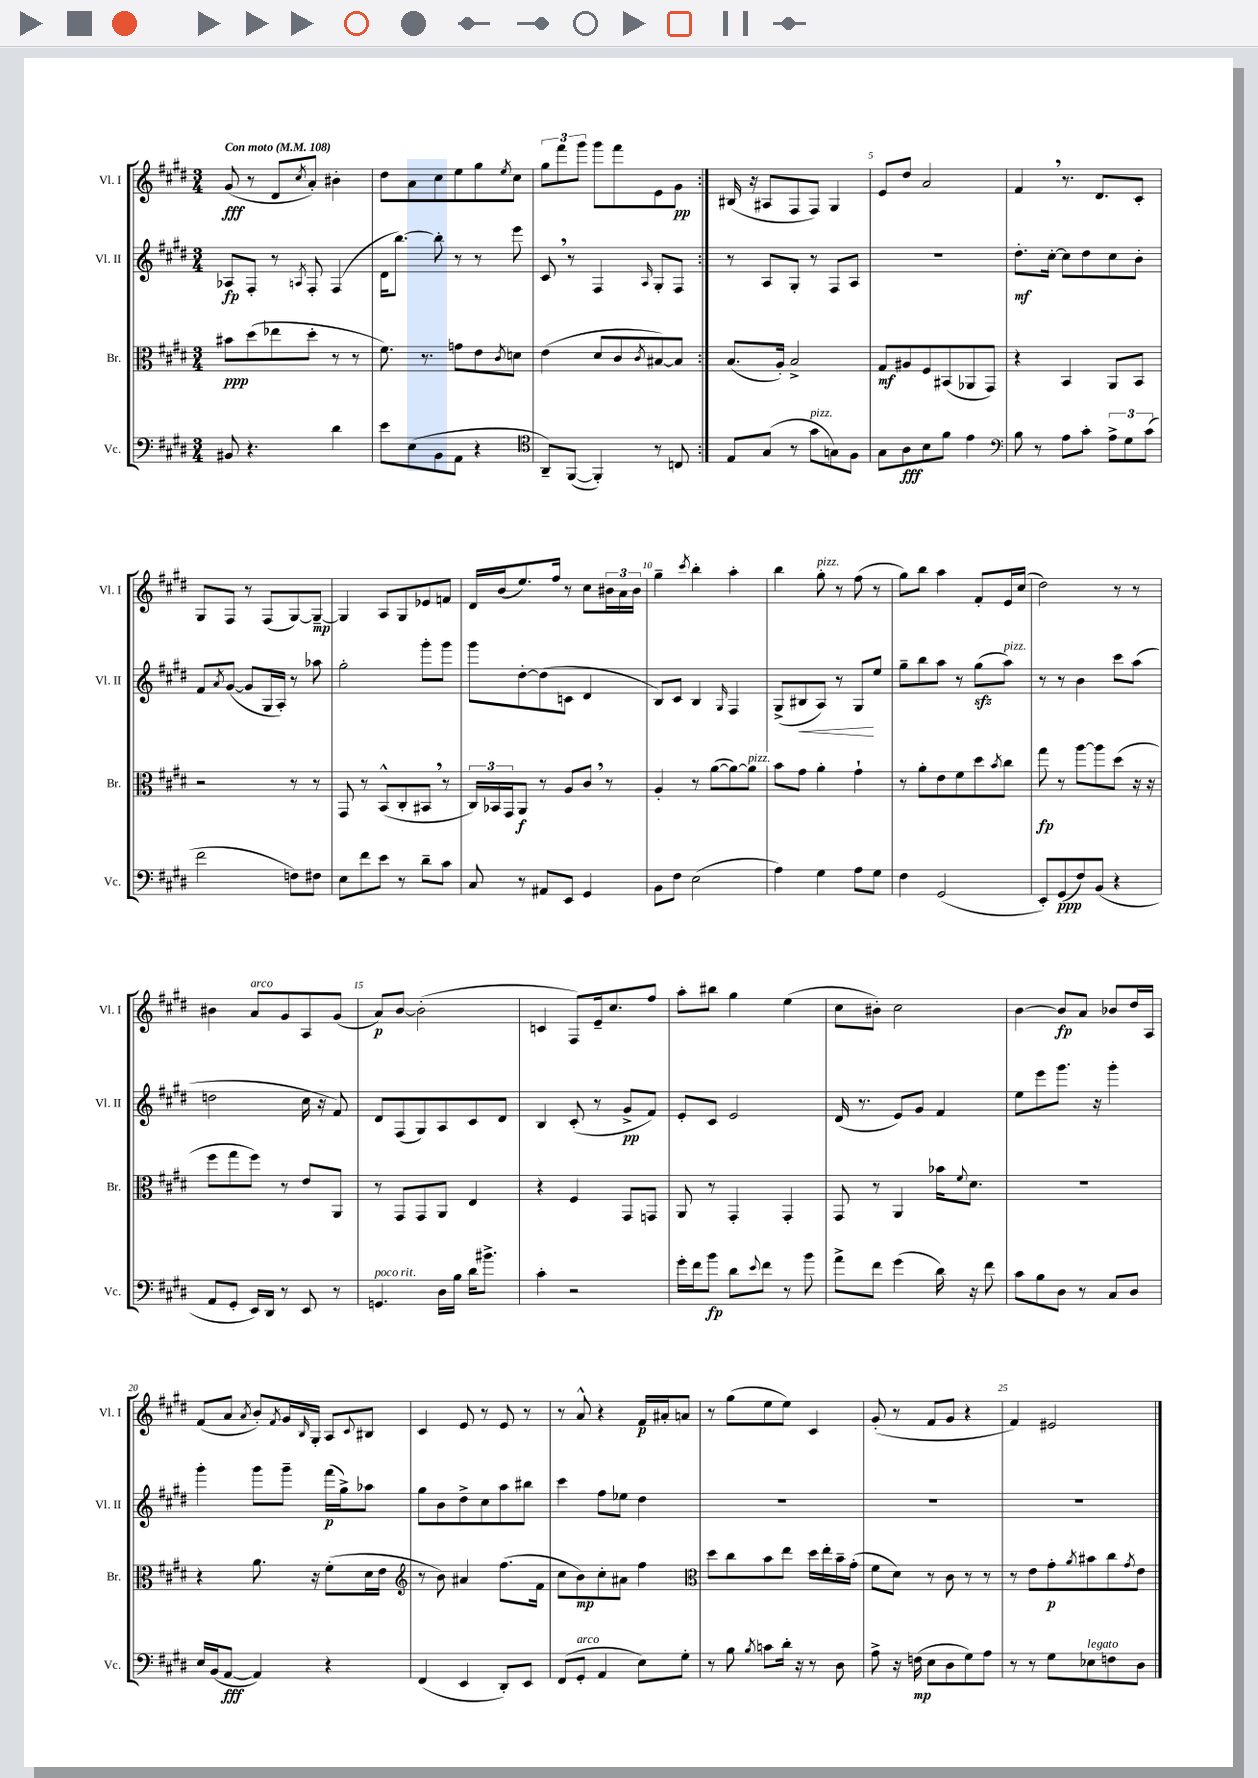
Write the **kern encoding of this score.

**kern	**dynam	**kern	**dynam	**kern	**dynam	**kern	**dynam
*part4	*part4	*part3	*part3	*part2	*part2	*part1	*part1
*staff4	*staff4	*staff3	*staff3	*staff2	*staff2	*staff1	*staff1
*I"Vc.	*	*I"Br.	*	*I"Vl. II	*	*I"Vl. I	*
*I'Vc.	*	*I'Br.	*	*I'Vl. II	*	*I'Vl. I	*
*clefF4	*	*clefC3	*	*clefG2	*	*clefG2	*
*k[f#c#g#d#]	*	*k[f#c#g#d#]	*	*k[f#c#g#d#]	*	*k[f#c#g#d#]	*
*M3/4	*	*M3/4	*	*M3/4	*	*M3/4	*
*MM108	*	*MM108	*	*MM108	*	*MM108	*
=1	=1	=1	=1	=1	=1	=1	=1
!	!	!	!	!	!	!LO:TX:a:B:t=Con moto	!
8BB#X/	.	8b#X\L	ppp	8A-X/L	fp	(8g#/	fff
4.r	.	(8dd#\	.	8F#'/J	.	8r	.
.	.	8ee-X\	.	8r	.	8d#/L	.
.	.	.	.	8qAn/	.	8qcc#/	.
.	.	8dd#'\J	.	8F#'/	.	8a'/J)	.
4d#\	.	8r	.	(4F#/	.	4b#X'\	.
.	.	8r	.	.	.	.	.
=2	=2	=2	=2	=2	=2	=2	=2
8e\L	.	8.f#\)	.	16d#\KL	.	8dd#\L	.
.	.	.	.	[8.bb\J)	.	.	.
(8E\	.	.	.	.	.	8a\	.
.	.	8.r	.	.	.	.	.
8BB\	.	.	.	8bb'\]	.	8cc#\	.
8AA\J	.	8gn\L	.	8r	.	8ee\	.
4r	.	8e\	.	8r	.	8gg#\	.
.	.	8qc#/	.	.	.	8qee/	.
.	.	8dn\J	.	8eee\	.	8cc#\J	.
=3	=3	=3	=3	=3	=3	=3	=3
*clefC4	*	*	*	*	*	*	*
8AA~/L)	.	(4e\	.	8c#,/	.	12gg#\L	.
.	.	.	.	.	.	12fff#\	.
([8FF#/J	.	.	.	8r	.	.	.
.	.	.	.	.	.	12ggg#\J	.
4FF#'/])	.	8d#/L	.	4F#/	.	8ggg#\L	.
.	.	8c#/	.	.	.	8fff#\	.
.	.	8qc#/	.	16qqA/	.	.	.
8r	.	[8B#X/)	.	8G#'/L	.	8e\	.
8Cn/	.	8B#/J]	.	8F#/J	.	8g#\J	pp
=4:|!	=4:|!	=4:|!	=4:|!	=4:|!	=4:|!	=4:|!	=4:|!
8E/L	.	(8.B/L	.	8r	.	(16B#X/	.
.	.	.	.	.	.	16r	.
(8G#/J	.	.	.	8A/L	.	8A#X/L	.
.	.	16A'/Jk)	.	.	.	.	.
8r	.	2B^/	.	8G#'/J	.	8F#/	.
!LO:TX:a:i:t=pizz.	!	!	!	!	!	!	!
8g#\L	.	.	.	8r	.	8F#/J)	.
8Gn\)	.	.	.	8F#/L	.	4G#/	.
8F#\J	.	.	.	8A/J	.	.	.
=5	=5	=5	=5	=5	=5	=5	=5
8G#\L	.	8G#/L	mf	2.r	.	8e/L	.
8A\	fff	8A#X/	.	.	.	8dd#/J	.
8B\	.	8F#/	.	.	.	2a/	.
8f#\J	.	(8BB#X/	.	.	.	.	.
4e\	.	8AA-X/	.	.	.	.	.
.	.	8GG#/J)	.	.	.	.	.
=6	=6	=6	=6	=6	=6	=6	=6
*clefF4	*	*	*	*	*	*	*
8B\	.	4r	.	8.dd#'\L	mf	4f#,/	.
8r	.	.	.	.	.	.	.
.	.	.	.	[16cc#'\Jk	.	.	.
8A\L	.	4BB/	.	8cc#\L]	.	8.r	.
8c#'\J	.	.	.	8dd#\	.	.	.
.	.	.	.	.	.	8.d#/L	.
12A^\L	.	8AA/L	.	8cc#\	.	.	.
12G#\	.	.	.	.	.	.	.
.	.	8BB/J	.	8b'\J	.	8c#'/J	.
(12c#\J	.	.	.	.	.	.	.
!!LO:LB:g=z
=7	=7	=7	=7	=7	=7	=7	=7
2f#\	.	2r	.	8f#/L	.	8G#/L	.
.	.	.	.	8qa/	.	.	.
.	.	.	.	([8g#/J	.	8F#/J	.
.	.	.	.	8g#/L]	.	8r	.
.	.	.	.	16G#/L	.	(8F#/L	.
.	.	.	.	16A'/JJ)	.	.	.
8Fn\L)	.	8r	.	8r	.	[8G#/)	.
8F#X\J	.	8r	.	8aa-X\	.	8G#~/J_	mp
=8	=8	=8	=8	=8	=8	=8	=8
8E\L	.	8GG#/	.	2gg#'\	.	4G#/]	.
8f#\	.	8r	.	.	.	.	.
8e\J	.	(8BB^^/L	.	.	.	8A/L	.
8r	.	8C#'/	.	.	.	8G#/	.
8d#~\L	.	8BB#X,/J	.	8ggg#'\L	.	8e-X/	.
8c#\J	.	8r	.	8ggg#\J	.	8fn/J	.
=9	=9	=9	=9	=9	=9	=9	=9
8C#/	.	24C#/LL)	.	8ggg#\L	.	16d#/LL	.
.	.	24BB-X/	.	.	.	.	.
.	.	.	.	.	.	(16b/J	.
.	.	24GG#/J	.	.	.	.	.
8r	.	8AA/J	f	[8dd#'\	.	8.ee/)	.
8AA#X/L	.	8r	.	(8dd#\]	.	.	.
.	.	.	.	.	.	16ff#/Jk	.
8EE/J	.	8A/L	.	8cn\J	.	8r	.
4GG#/	.	8c#,/J	.	4d#/	.	8cc#\L	.
.	.	8r	.	.	.	24b#X\L	.
.	.	.	.	.	.	24a\	.
.	.	.	.	.	.	24b#\JJ	.
=10	=10	=10	=10	=10	=10	=10	=10
8BB\L	.	4A'/	.	8B/L)	.	4gg#~\	.
8F#\J	.	.	.	8c#/J	.	.	.
.	.	.	.	.	.	8qccc#/	.
(2E\	.	8r	.	4B/	.	4bb'\	.
.	.	([8a\L	.	.	.	.	.
.	.	.	.	16qqG#/	.	.	.
.	.	8a\_)	.	4F#/	.	4aa'\	.
!	!	!LO:TX:a:i:t=pizz.	!	!	!	!	!
.	.	8a\J]	.	.	.	.	.
=11	=11	=11	=11	=11	=11	=11	=11
4A\)	.	8b\L	.	(8G#^/L	.	4bb\	.
!	!	!	!	!	!LO:HP:b	!	!
.	.	8g#\J	.	8B#X/	<	.	.
!	!	!	!	!	!	!LO:TX:a:i:t=pizz.	!
4G#\	.	4a'\	.	8A/J)	.	8gg#'\	.
.	.	.	.	8r	.	8r	.
8A\L	.	4g#`\	.	8G#/L	.	(8ff#\	.
8G#\J	.	.	.	8ee/J	[	8r	.
=12	=12	=12	=12	=12	=12	=12	=12
4F#\	.	8r	.	8gg#~\L	.	8gg#\L)	.
.	.	8a'\L	.	8bb\	.	8bb\J	.
(2GG#/	.	8e\	.	8aa\J	.	4aa\	.
.	.	8f#\	.	8r	.	.	.
.	.	8dd#\	.	(8gg#zz\L	.	8f#'/L	.
.	.	8qb/	.	.	.	.	.
!	!	!	!	!LO:TX:a:i:t=pizz.	!	!	!
.	.	8cc#\J	.	8aa\J)	.	16e/L	.
.	.	.	.	.	.	(16cc#/JJ	.
=13	=13	=13	=13	=13	=13	=13	=13
8EE'/L)	.	8gg#\	fp	8r	.	2dd#\)	.
(8GG#/	ppp	8r	.	8r	.	.	.
8F#/)	.	[8aa\L	.	4b\	.	.	.
(8BB/J	.	8aa\]	.	.	.	.	.
4r	.	(8dd#\J	.	8ccc#\L	.	8r	.
.	.	16r	.	(8aa\J	.	8r	.
.	.	16r	.	.	.	.	.
!!LO:LB:g=z
=14	=14	=14	=14	=14	=14	=14	=14
8AA/L	.	8ff#\L	.	2ddn\	.	4b#X\	.
8GG#'/J	.	8gg#\	.	.	.	.	.
!	!	!	!	!	!	!LO:TX:a:i:t=arco	!
16EE/LL)	.	8ff#\J)	.	.	.	8a/L	.
16DD#/JJ	.	.	.	.	.	.	.
8r	.	8r	.	.	.	8g#/	.
8EE/	.	8e/L	.	16cc#\	.	8A/	.
.	.	.	.	16r	.	.	.
8r	.	8AA/J	.	8f#/)	.	(8g#/J	.
=15	=15	=15	=15	=15	=15	=15	=15
!LO:TX:a:i:t=poco rit.	!	!	!	!	!	!	!
4.GGn/	.	8r	.	8d#/L	.	8a/L)	p
.	.	8GG#/L	.	(8F#/	.	[8b/J	.
.	.	8GG#/	.	8G#/)	.	(2b'\]	.
16D#\LL	.	8AA/J	.	8A/	.	.	.
16B\JJ	.	.	.	.	.	.	.
16d#\KL	.	4E/	.	8c#/	.	.	.
8.b#X^\J	.	.	.	.	.	.	.
.	.	.	.	8d#/J	.	.	.
=16	=16	=16	=16	=16	=16	=16	=16
4c#'\	.	4r	.	4B/	.	4cn/	.
2r	.	4F#/	.	(8c#'/	.	8F#/L)	.
.	.	.	.	8r	.	16e~/k	.
.	.	.	.	.	.	8.cc#/	.
.	.	8GG#/L	.	8g#^/L	pp	.	.
.	.	8GGn/J	.	8f#/J)	.	8ff#/J	.
=17	=17	=17	=17	=17	=17	=17	=17
16g#'\LL	.	8AA/	.	8e'/L	.	8aa'\L	.
16f#\J	.	.	.	.	.	.	.
8b\J	fp	8r	.	8c#/J	.	8bb#X\J	.
8d#\L	.	4GG#'/	.	2e/	.	4gg#\	.
8qqe/	.	.	.	.	.	.	.
8f#\J	.	.	.	.	.	.	.
8r	.	4GG#'/	.	.	.	(4ee\	.
8b\	.	.	.	.	.	.	.
=18	=18	=18	=18	=18	=18	=18	=18
8a^\L	.	8GG#/	.	(16d#/	.	8cc#\L	.
.	.	.	.	8.r	.	.	.
8f#\J	.	8r	.	.	.	8b#X'\J)	.
(4g#\	.	4AA/	.	8e/L)	.	2cc#\	.
.	.	.	.	8g#/J	.	.	.
16d#\)	.	16b-X\KL	.	4f#/	.	.	.
.	.	8qqf#/	.	.	.	.	.
16r	.	8.d#\J	.	.	.	.	.
8f#\	.	.	.	.	.	.	.
=19	=19	=19	=19	=19	=19	=19	=19
8c#\L	.	2.r	.	8ee\L	.	[4b\	.
8B\	.	.	.	8eee\	.	.	.
8D#\J	.	.	.	8.ggg#\J	.	8b/L]	fp
8r	.	.	.	.	.	8a/J	.
.	.	.	.	16r	.	.	.
8C#/L	.	.	.	4ggg#'\	.	8b-X/L	.
8D#/J	.	.	.	.	.	16dd#/L	.
.	.	.	.	.	.	16A/JJ	.
!!LO:LB:g=z
=20	=20	=20	=20	=20	=20	=20	=20
16E/LL	.	4r	.	4ggg#'\	.	(8f#/L	.
(16BB/J	.	.	.	.	.	.	.
[8AA/J	fff	.	.	.	.	8a/J	.
.	.	.	.	.	.	8qa/	.
4AA/])	.	8.a\	.	8ggg#\L	.	8b'/L)	.
.	.	.	.	.	.	8qf#/	.
.	.	.	.	8ggg#~\J	.	16g#/L	.
.	.	.	.	.	.	16qqB/	.
.	.	16r	.	.	.	16G#'/JJ	.
4r	.	(8f#'\L	.	(16fff#\LL	p	8A/L	.
.	.	.	.	16gg#^\J)	.	.	.
.	.	.	.	.	.	8qqc#/	.
.	.	16d#\L	.	8aa-X\J	.	8B#X/J	.
.	.	16e\JJ	.	.	.	.	.
=21	=21	=21	=21	=21	=21	=21	=21
*	*	*clefG2	*	*	*	*	*
(4FF#/	.	8r	.	8gg#\L	.	4c#/	.
.	.	8b\)	.	8b\	.	.	.
4EE/	.	4a#X/	.	8dd#^\	.	8e/	.
.	.	.	.	8cc#\	.	8r	.
8DD#'/L)	.	(8.ff#\L	.	8aa\	.	8e/	.
8EE/J	.	.	.	8bb#X\J	.	8r	.
.	.	16f#\Jk	.	.	.	.	.
=22	=22	=22	=22	=22	=22	=22	=22
(8FF#/L	.	8cc#\L	.	4ccc#\	.	8r	.
!LO:TX:a:i:t=arco	!	!	!	!	!	!	!
8GG#'/J	.	8b\)	mp	.	.	8a^^/	.
4AA/	.	8cc#'\	.	8ff#\L	.	4r	.
.	.	8a#X\J	.	8ee-X\J	.	.	.
8E\L)	.	4ff#\	.	4dd#\	.	16f#/LL	p
.	.	.	.	.	.	16a#X'/J	.
8G#'\J	.	.	.	.	.	8an/J	.
=23	=23	=23	=23	=23	=23	=23	=23
*	*	*clefC3	*	*	*	*	*
8r	.	8dd#\L	.	2.r	.	8r	.
8B\	.	8cc#\	.	.	.	(8gg#\L	.
8qB/	.	.	.	.	.	.	.
8cn\L	.	8b\	.	.	.	8ee\	.
16d#'\Jk	.	8ee\J	.	.	.	8ee\J)	.
16r	.	.	.	.	.	.	.
8r	.	16dd#\LL	.	.	.	4c#/	.
.	.	16ee'\	.	.	.	.	.
8D#\	.	16b~\	.	.	.	.	.
.	.	(16g#'\JJ	.	.	.	.	.
=24	=24	=24	=24	=24	=24	=24	=24
8A^\	.	8f#\L	.	2.r	.	(8g#'/	.
16r	.	8d#\J)	.	.	.	8r	.
(16Fn\	mp	.	.	.	.	.	.
8E\L	.	8r	.	.	.	8f#/L	.
8D#\	.	8c#\	.	.	.	8g#/J	.
8G#\)	.	8r	.	.	.	4r	.
8A\J	.	8r	.	.	.	.	.
=25	=25	=25	=25	=25	=25	=25	=25
8r	.	8r	.	2.r	.	4f#/)	.
8r	.	8e\L	.	.	.	.	.
8G#\L	.	8g#'\	p	.	.	2e#X/	.
.	.	8qa/	.	.	.	.	.
!LO:TX:a:i:t=legato	!	!	!	!	!	!	!
8E-X\	.	8b#X\	.	.	.	.	.
8Fn\	.	8cc#\	.	.	.	.	.
.	.	8qg#/	.	.	.	.	.
8D#\J	.	8e\J	.	.	.	.	.
==	==	==	==	==	==	==	==
*-	*-	*-	*-	*-	*-	*-	*-
